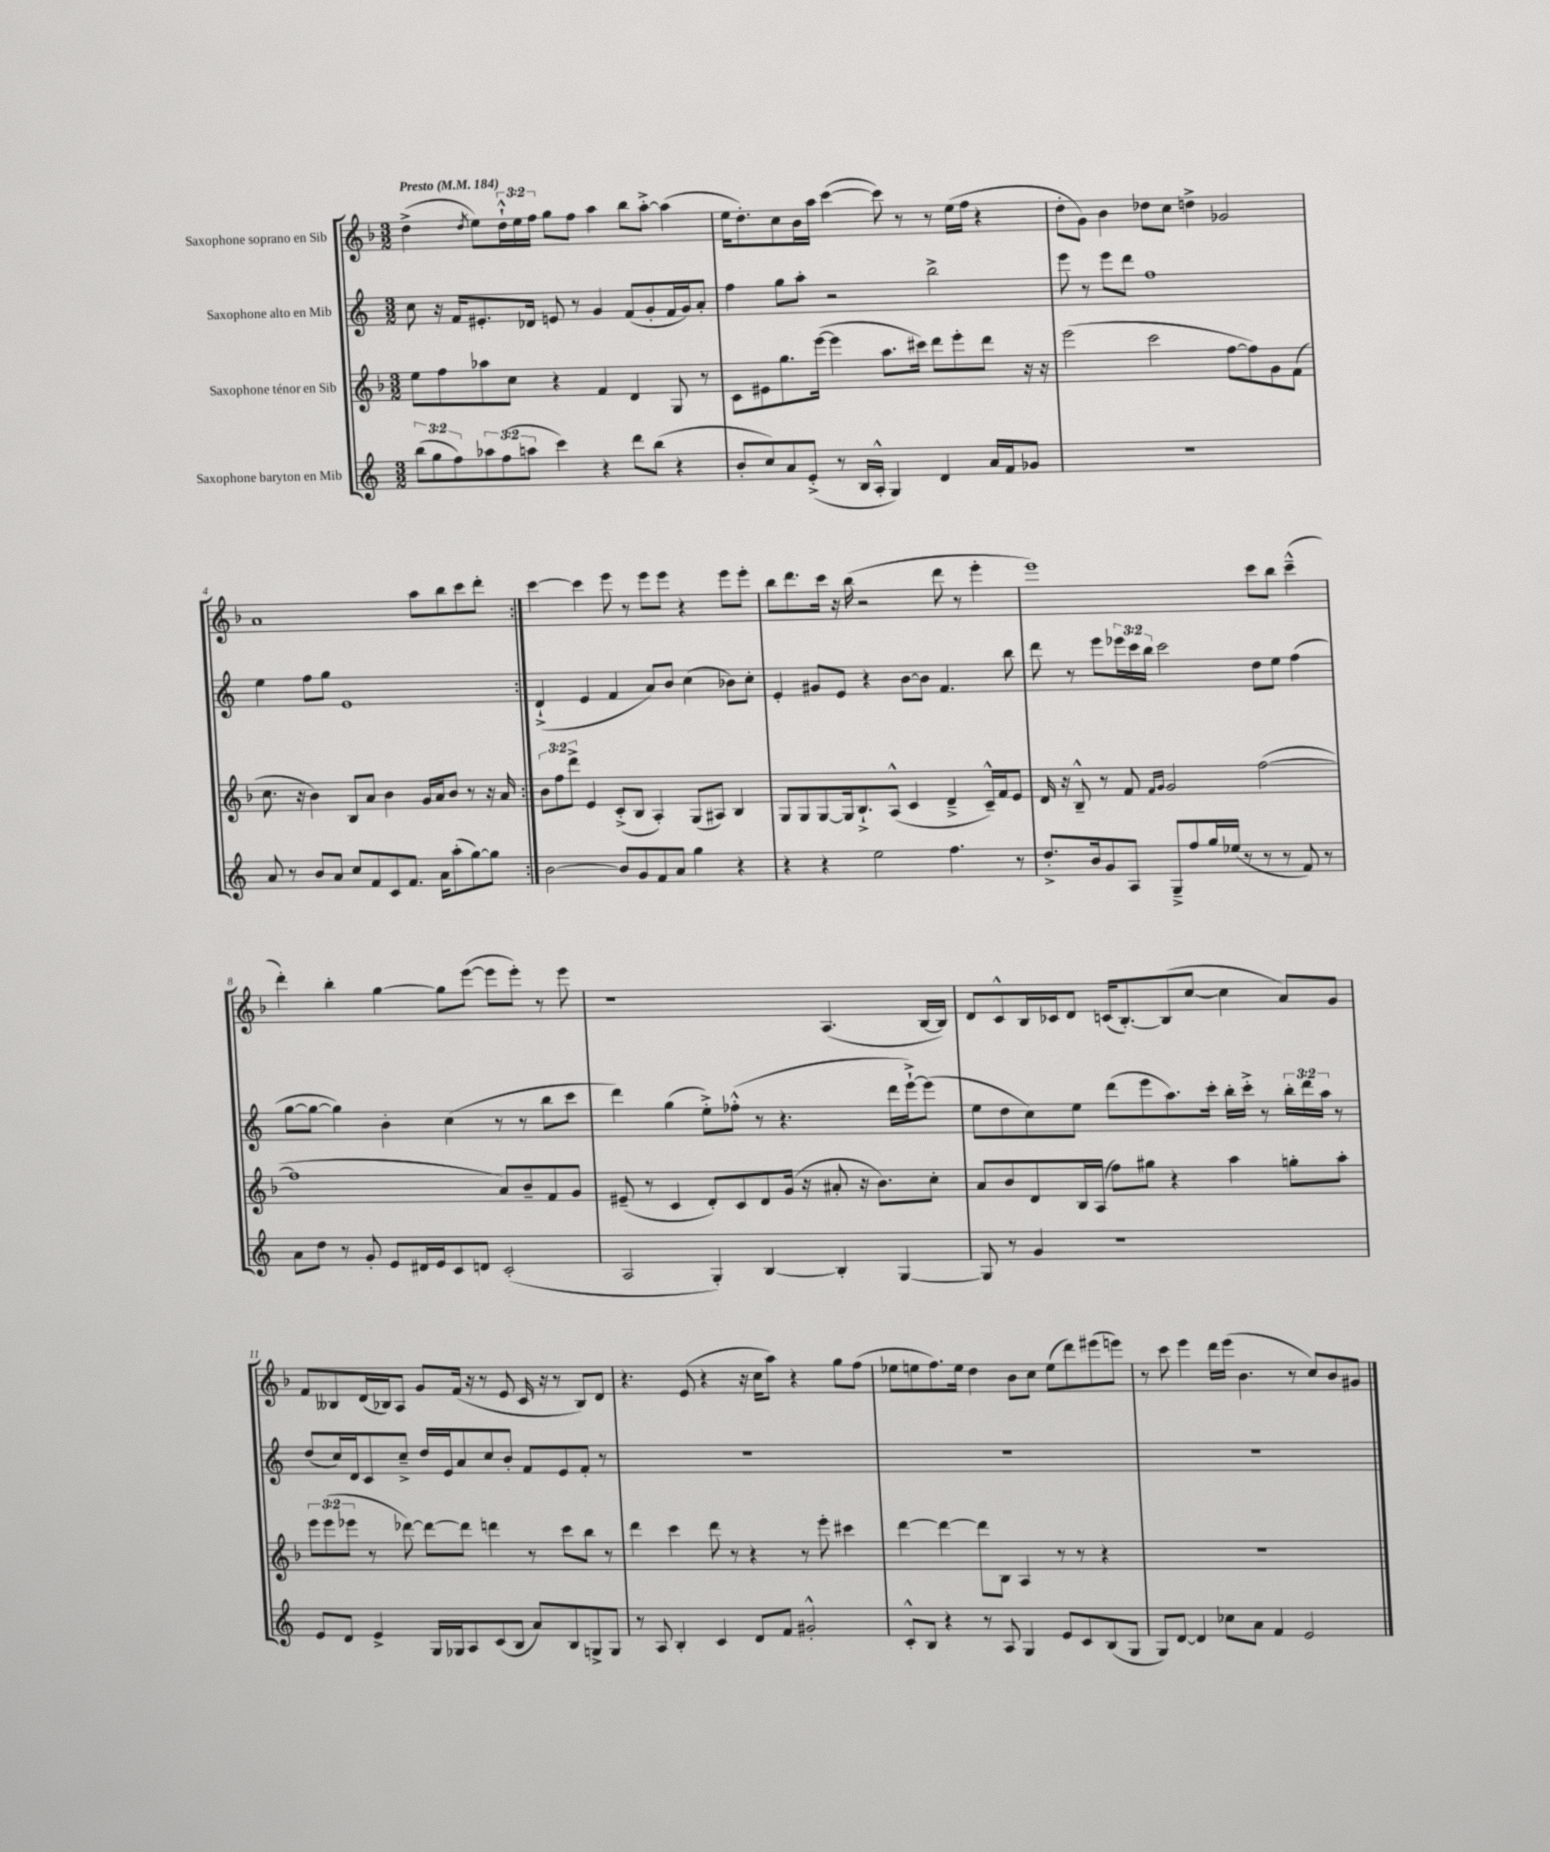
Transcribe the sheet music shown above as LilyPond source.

<<
\new StaffGroup <<
\new Staff = "s0" \with { instrumentName = "Saxophone soprano en Sib" } {
    \clef treble \key f \major \numericTimeSignature \time 3/2 \override Staff.TupletNumber.text = #tuplet-number::calc-fraction-text \tempo "Presto" 4 = 184
    \repeat volta 2 { d''4->( \acciaccatura { d''8 } e''8) \tuplet 3/2 { d''16-!-^ e''16 f''16 } g''8 f''8 a''4 bes''8 a''8~-.-> a''4( |
    e''16 d''8.-.) c''8 bes'16 a''16 c'''4~( c'''8) r8 r8 e''16( f''16 r4 |
    d''8-. g'8) bes'4 des''8 c''8 d''4-> ges'2 |
    a'1 a''8 bes''8 c'''8 d'''8-. | }
    c'''4~ c'''4 e'''8 r8 e'''8 e'''8 r4 e'''8 e'''8-. |
    bes''8 d'''8. c'''16 r16 bes''16( r2 d'''8 r8 e'''4-. |
    e'''1) c'''8 bes''8 c'''4---^( |
    d'''4-.) bes''4-. g''4~ g''8 e'''8~( e'''8 e'''8-.) r8 e'''8 |
    r1 a4.( bes16~ bes16) |
    d'8 c'8-^ bes16 ces'16 d'8 c'16( bes8.~-.) bes8( c''8~ c''4 a'8) g'8 |
    f'8 beses8 d'16( bes16) a8 g'8 f'16( r16 r8 e'8 c'16 r16 r8 bes8) d'8 |
    r4. e'8( r4 r16 c''16 a''8) r4 g''8 f''8( |
    ees''8 e''8 f''8.) e''16 d''4 bes'8 c''8 e''8( d'''8) eis'''8( e'''8) |
    r8 c'''8 e'''4 d'''16 e'''16( bes'4. r8 c''8) bes'8 gis'8 \bar "|." |
}
\new Staff = "s1" \with { instrumentName = "Saxophone alto en Mib" } {
    \clef treble \key c \major \numericTimeSignature \time 3/2 \override Staff.TupletNumber.text = #tuplet-number::calc-fraction-text
    \repeat volta 2 { c''8 r16 f'16 eis'8.-. des'16 e'8 r8 g'4 f'8( g'8-. f'16 g'16) a'8-. |
    f''4 g''8 a''8-. r2 b''2-> |
    e'''8 r8 e'''8 d'''8 f''1 |
    e''4 f''8 g''8 e'1 | }
    d'4-!->( e'4 f'4 a'8) b'8 c''4( bes'8) c''8-. |
    e'4-. gis'8 e'8 r4 b'8~ b'8 f'4. b''8 |
    d'''8 r8 e'''8 \tuplet 3/2 { ees'''16 c'''16 b''16 } c'''2 d''8 e''8 f''4( |
    g''8~ g''8~ g''4) b'4-. c''4( r8 r8 b''8 c'''8 |
    d'''4) g''4( e''8-.->) fes''8-.-^( r8 r4. d'''16 e'''16~-!->) e'''8( |
    e''8 d''8 c''8) e''8 d'''8( e'''8 a''8.) c'''16-. b''16-. c'''16-.-> r8 \tuplet 3/2 { b''16-. d'''16 a''16 } r8 |
    d''8( c''16) d'16 c'8 c''8---> d''16 e'16 a'8 c''8 b'8-. f'8 e'8 f'8-. r8 |
    R1. |
    R1. |
    R1. \bar "|." |
}
\new Staff = "s2" \with { instrumentName = "Saxophone ténor en Sib" } {
    \clef treble \key f \major \numericTimeSignature \time 3/2 \override Staff.TupletNumber.text = #tuplet-number::calc-fraction-text
    \repeat volta 2 { e''8 f''8 aes''8 c''8 r4 f'4 d'4 g8 r8 |
    c'8 eis'8 g''8. e'''16~( e'''4 a''8. cis'''16) d'''8 e'''8-. d'''8 r16 r16 |
    e'''2( c'''2 f''8~ f''8) g'8 f'8( |
    c''8. r16 bes'4) bes8 a'8 bes'4 g'16 a'16 bes'8 r8 r16 a'16 | }
    \tuplet 3/2 { bes'8 f''8 d'''8-> } e'4 c'8-.->( bes8 a4-.) g8( ais8) bes4 |
    g8 g8 g8~ g16 bes8.-!-> a8-^( c'4 d'4---> c'16---^) f'16 e'8 |
    d'16 r16 bes8---^ r8 f'8 \grace { f'16 g'16 } g'2 f''2~( |
    f''1 a'8) bes'8-- f'8 g'8 |
    eis'8--( r8 c'4 d'8-.) c'8 d'8 g'16( r16 ais'8-. r16 bes'8.) c''8-. |
    a'8 bes'8 d'8 bes16 a16( f''8) gis''8 r4 a''4 g''8-. a''8-. |
    \tuplet 3/2 { e'''8 e'''8( ees'''8 } r8 des'''8~) des'''8~ des'''8 d'''4 r8 c'''8 bes''8 r8 |
    d'''4 c'''4 d'''8 r8 r4 r8 e'''8-. cis'''4 |
    d'''4~ d'''4~ d'''8 bes8 a4 r8 r8 r4 |
    R1. \bar "|." |
}
\new Staff = "s3" \with { instrumentName = "Saxophone baryton en Mib" } {
    \clef treble \key c \major \numericTimeSignature \time 3/2 \override Staff.TupletNumber.text = #tuplet-number::calc-fraction-text
    \repeat volta 2 { \tuplet 3/2 { b''8( g''8 f''8) } \tuplet 3/2 { aes''8 f''8( a''8 } c'''4) r4 d'''8 b''8( r4 |
    b'8-. c''8) a'8 e'8-.->( r8 b16 a16-.-^ g4) d'4 a'16 f'16 ges'8 |
    R1. |
    a'8 r8 b'8 a'8 c''8 f'8 c'8 f'8. a'16 a''8-.( g''8~) g''8 | }
    b'2~ b'8 g'8 f'8 a'8 g''4 r4 |
    r4 r4 e''2 f''4. r8 |
    d''8.-.-> b'16 g'8 a8 g8---> f''8 g''16 ees''16( r8 r8 r8 f'8) r8 |
    a'8 d''8 r8 g'8-. e'8 dis'16 e'16 c'8 d'8 c'2-.( |
    a2 g4-.) b4~ b4-. g4~ |
    g8 r8 g'4 r1 |
    e'8 d'8 e'4-> g16 ges16 a8 c'8( b8 a'8) b8 g8-> g8 |
    r8 a8 b4-. c'4 d'8 f'8 gis'2-.-^ |
    c'8-.-^ b8 r4 r8 a8 g4 e'8 c'8 b8( g8 |
    g8) d'8~ d'4 ces''8 a'8 f'4 e'2 \bar "|." |
}
>>
>>
